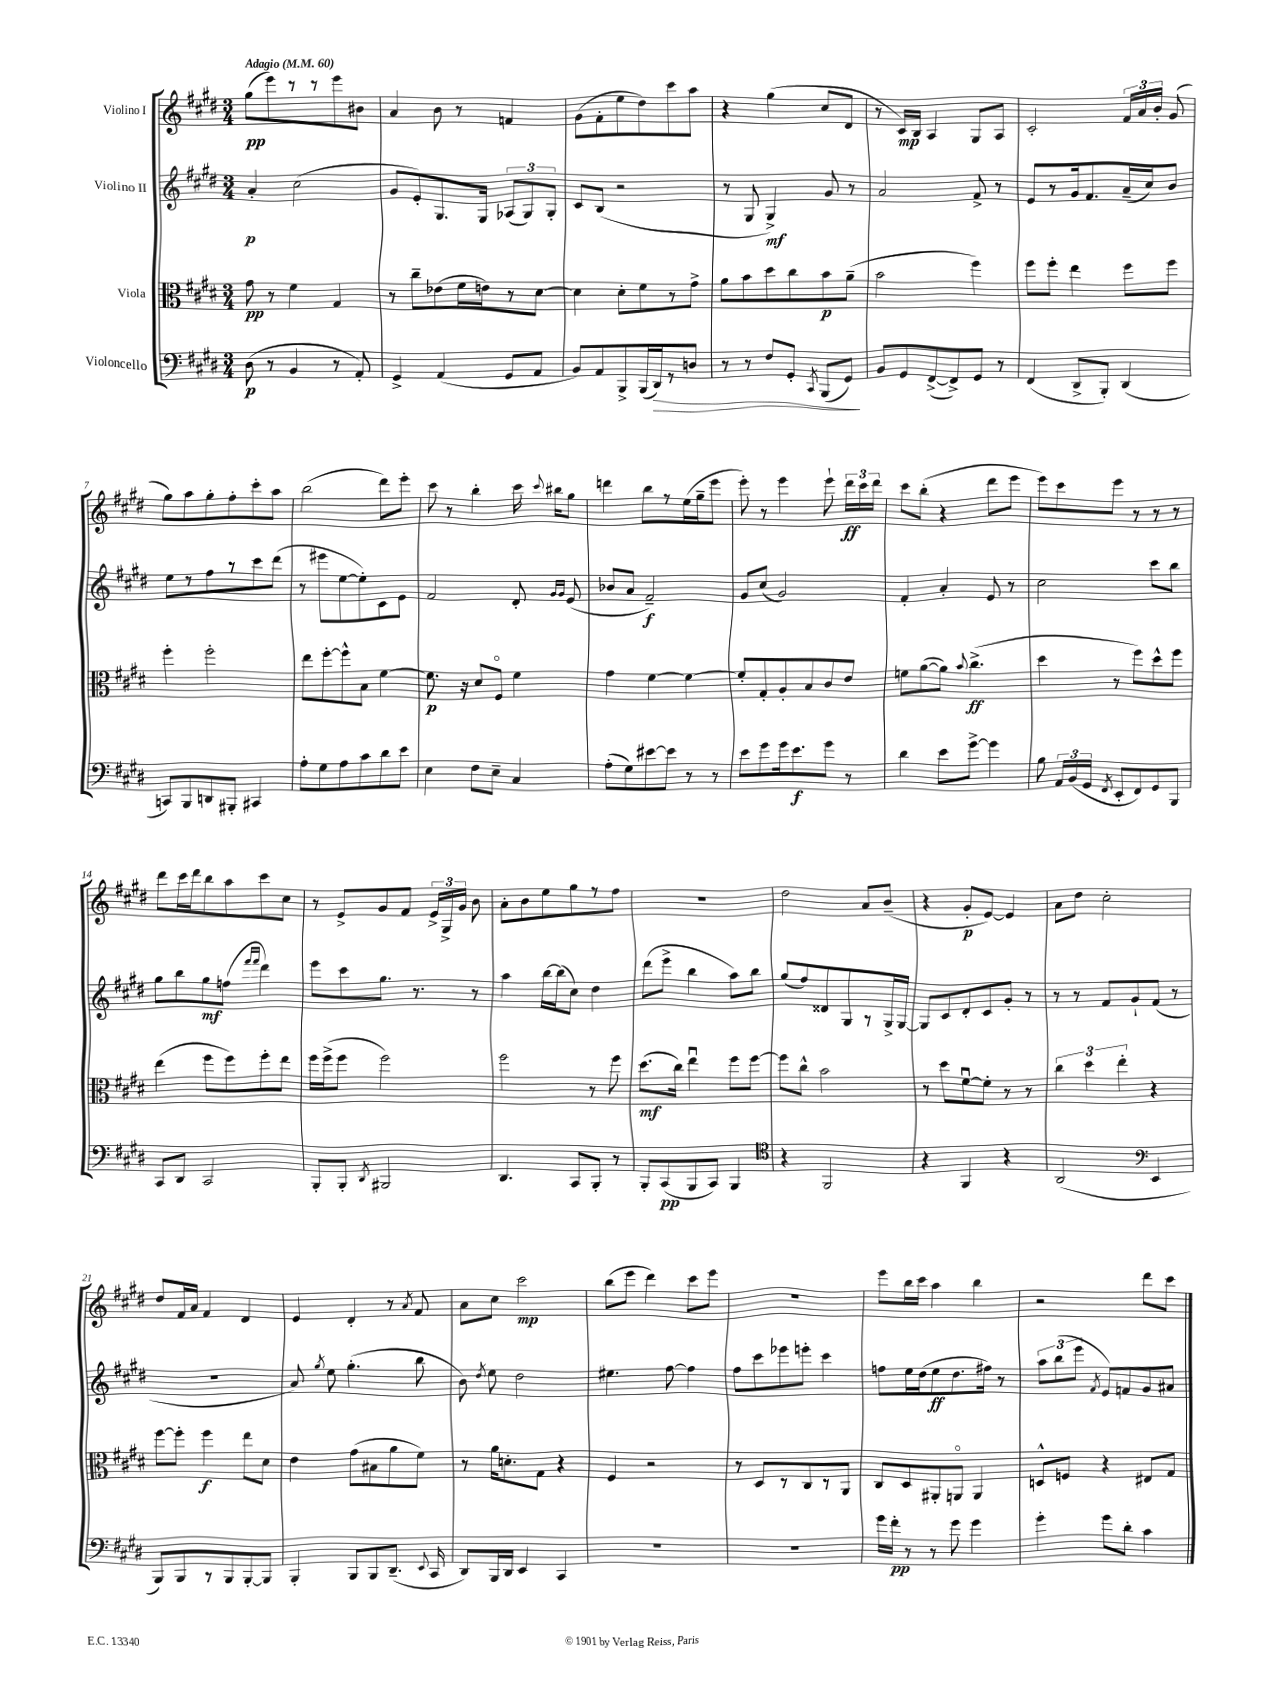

**kern	**dynam	**kern	**dynam	**kern	**dynam	**kern	**dynam
*part4	*part4	*part3	*part3	*part2	*part2	*part1	*part1
*staff4	*staff4	*staff3	*staff3	*staff2	*staff2	*staff1	*staff1
*I"Violoncello	*	*I"Viola	*	*I"Violino II	*	*I"Violino I	*
*clefF4	*	*clefC3	*	*clefG2	*	*clefG2	*
*k[f#c#g#d#]	*	*k[f#c#g#d#]	*	*k[f#c#g#d#]	*	*k[f#c#g#d#]	*
*M3/4	*	*M3/4	*	*M3/4	*	*M3/4	*
*MM60	*	*MM60	*	*MM60	*	*MM60	*
=1	=1	=1	=1	=1	=1	=1	=1
!	!	!	!	!	!	!LO:TX:a:B:t=Adagio	!
(8D#\	p	8g#\	pp	4a'/	p	(8gg#\L	pp
8r	.	8r	.	.	.	8eee\)	.
4BB/	.	4f#\	.	(2cc#\	.	8r	.
.	.	.	.	.	.	8r	.
8r	.	4G#/	.	.	.	8eee\	.
8AA'/)	.	.	.	.	.	8b#X\J	.
=2	=2	=2	=2	=2	=2	=2	=2
4GG#^/	.	8r	.	8g#/L	.	4a/	.
.	.	8cc#~\L	.	8e'/)	.	.	.
(4AA/	.	(8e-X\	.	8.G#/	.	8b\	.
.	.	16f#\L	.	.	.	8r	.
.	.	16en\J)	.	16G#/Jk	.	.	.
8GG#/L	.	8r	.	(12A-X/L	.	4fn/	.
.	.	.	.	12G#/)	.	.	.
8AA/J	.	[8d#\J	.	.	.	.	.
.	.	.	.	12G#'/J	.	.	.
=3	=3	=3	=3	=3	=3	=3	=3
8BB/L)	.	4d#\]	.	8c#/L	.	(8g#\L	.
8AA/	.	.	.	(8B/J	.	8f#'\	.
8BBB^/	.	8d#'\L	.	2r	.	8ee\	.
(16BBB/L	.	8f#\	.	.	.	8dd#\)	.
!	!LO:HP:b	!	!	!	!	!	!
16DD#/J)	>	.	.	.	.	.	.
8r	.	8r	.	.	.	8ccc#\	.
8Dn/J	.	8g#^\J	.	.	.	8aa\J	.
=4	=4	=4	=4	=4	=4	=4	=4
8r	.	8a\L	.	8r	.	4r	.
8r	.	8b\	.	8G#/	.	.	.
8F#/L	.	8dd#\	.	4G#^/)	mf	(4gg#\	.
8GG#'/J	.	8cc#\	.	.	.	.	.
8qCC#/	.	.	.	.	.	.	.
(8BBB/L	.	8b\	p	8g#/	.	8cc#/L	.
8GG#/J)	.	(8a~\J	.	8r	.	8d#/J	.
.	]	.	.	.	.	.	.
=5	=5	=5	=5	=5	=5	=5	=5
8BB/L	.	2b\	.	2a/	.	8r	.
8GG#/	.	.	.	.	.	16c#/LL)	mp
.	.	.	.	.	.	16B/JJ	.
([8FF#^/	.	.	.	.	.	4A/	.
8FF#^/])	.	.	.	.	.	.	.
8GG#/J	.	4ff#\)	.	8f#^/	.	8G#/L	.
8r	.	.	.	8r	.	8A/J	.
=6	=6	=6	=6	=6	=6	=6	=6
(4FF#/	.	8ff#\L	.	8e/L	.	2c#'/	.
.	.	8ff#'\J	.	8r	.	.	.
8DD#^/L	.	4ee\	.	16g#/k	.	.	.
.	.	.	.	8.f#/	.	.	.
8BBB'/J)	.	.	.	.	.	.	.
(4DD#/	.	8ff#\L	.	(16a~/L	.	24f#/LL	.
.	.	.	.	.	.	24a/	.
.	.	.	.	16cc#/J)	.	.	.
.	.	.	.	.	.	24b'/JJ	.
.	.	8ff#\J	.	8b/J	.	(8g#/	.
!!LO:LB:g=z
=7	=7	=7	=7	=7	=7	=7	=7
8CCn/L)	.	4ff#'\	.	8ee\L	.	8gg#\L)	.
8BBB/	.	.	.	8r	.	8aa\	.
8DDn/	.	2ff#'\	.	8ff#\	.	8gg#'\	.
8BBB#X'/J	.	.	.	8r	.	8ff#'\	.
4CC#X/	.	.	.	8ccc#\	.	8ccc#'\	.
.	.	.	.	(8ddd#\J	.	8aa\J	.
=8	=8	=8	=8	=8	=8	=8	=8
8A'\L	.	8ee\L	.	8r	.	(2bb\	.
8G#\	.	[8ff#'\	.	8eee#X\L	.	.	.
8A\	.	8ff#^^\]	.	[8ee\	.	.	.
8c#\	.	8B\J	.	8ee'\])	.	.	.
8d#\	.	[4f#\	.	8c#\	.	8ddd#\L)	.
8e\J	.	.	.	8e\J	.	8eee'\J	.
=9	=9	=9	=9	=9	=9	=9	=9
4E\	.	8.f#\]	p	2f#/	.	8ccc#\	.
.	.	.	.	.	.	8r	.
.	.	16r	.	.	.	.	.
8F#\L	.	8d#/L	.	.	.	4bb'\	.
8E~\J	.	8F#/J	.	.	.	.	.
4C#/	.	4f#\	.	8d#'/	.	16ccc#\	.
.	.	.	.	.	.	8qqccc#/	.
.	.	.	.	.	.	16bb#X\KL	.
.	.	.	.	16qqg#/LL	.	.	.
.	.	.	.	16qqg#/JJ	.	.	.
.	.	.	.	(8e/	.	8gg#\J	.
=10	=10	=10	=10	=10	=10	=10	=10
(8A'\L	.	4g#\	.	8b-X/L	.	4dddn\	.
8G#\)	.	.	.	8a/J	.	.	.
[8e#X\	.	[4f#\	.	2f#~/)	f	8bb\L	.
8e#\J]	.	.	.	.	.	8r	.
8r	.	4f#\_	.	.	.	(16ee\L	.
.	.	.	.	.	.	16gg#~\J	.
8r	.	.	.	.	.	8eee\J	.
=11	=11	=11	=11	=11	=11	=11	=11
8e\L	.	8f#'/L]	.	8g#/L	.	8eee'\)	.
8g#\	.	8G#'/	.	(8cc#/J	.	8r	.
16g#\k	.	8A'/	.	2g#/)	.	4eee\	.
8.e\	f	.	.	.	.	.	.
.	.	8B/	.	.	.	.	.
8g#\J	.	8c#/	.	.	.	8eee`\	.
8r	.	8e/J	.	.	.	24ddd#\LL	ff
.	.	.	.	.	.	24ccc#\	.
.	.	.	.	.	.	24ddd#\JJ	.
=12	=12	=12	=12	=12	=12	=12	=12
4d#\	.	8fn\L	.	4f#'/	.	8ccc#\L	.
.	.	([8a\	.	.	.	(8bb'\J	.
8e\L	.	8a\J])	.	4a'/	.	4r	.
.	.	8qqb/	.	.	.	.	.
[8g#^\J	.	(4.cc#^\	ff	.	.	.	.
4g#\]	.	.	.	8e/	.	8ddd#\L	.
.	.	.	.	8r	.	8eee\J	.
=13	=13	=13	=13	=13	=13	=13	=13
8B\	.	4dd#\	.	2cc#\	.	8eee\L)	.
24AA/LL	.	.	.	.	.	8ccc#\	.
(24BB/	.	.	.	.	.	.	.
24GG#/JJ	.	.	.	.	.	.	.
8qFF#/	.	.	.	.	.	.	.
8EE'/L	.	8r	.	.	.	8eee\J	.
8FF#/)	.	8ff#\L)	.	.	.	8r	.
8GG#/	.	8dd#^^\	.	8ccc#\L	.	8r	.
8BBB/J	.	8ff#\J	.	8bb\J	.	8r	.
!!LO:LB:g=z
=14	=14	=14	=14	=14	=14	=14	=14
8CC#/L	.	(4ee\	.	8gg#\L	.	8ddd#\L	.
8DD#/J	.	.	.	8bb\	.	16ccc#\L	.
.	.	.	.	.	.	16ddd#\J	.
2CC#/	.	8ff#\L	.	8gg#\	mf	8bb\	.
.	.	8ff#\)	.	(8ffn\J	.	8aa\	.
.	.	.	.	16qqfff#/LL	.	.	.
.	.	.	.	16qqfff#/JJ	.	.	.
.	.	8ff#'\	.	4ddd#\)	.	8ccc#\	.
.	.	8ee\J	.	.	.	8cc#\J	.
=15	=15	=15	=15	=15	=15	=15	=15
8BBB'/L	.	16ff#\LL	.	8eee\L	.	8r	.
.	.	(16ff#^\J	.	.	.	.	.
8BBB'/J	.	8ff#\J	.	8ccc#\	.	8e^/L	.
8qDD#/	.	.	.	.	.	.	.
2BBB#X/	.	2ff#\)	.	8.gg#\J	.	8g#/	.
.	.	.	.	.	.	8f#/J	.
.	.	.	.	8.r	.	.	.
.	.	.	.	.	.	24e^/LL	.
.	.	.	.	.	.	24G#^/	.
.	.	.	.	.	.	24g#/JJ	.
.	.	.	.	8r	.	8b\	.
=16	=16	=16	=16	=16	=16	=16	=16
4.DD#/	.	2ff#\	.	4aa\	.	8a'\L	.
.	.	.	.	.	.	8b\	.
.	.	.	.	[16bb\LL	.	8ee\	.
.	.	.	.	(16bb\J]	.	.	.
8CC#/L	.	.	.	8cc#\J)	.	8gg#\	.
8BBB'/J	.	8r	.	4dd#\	.	8r	.
8r	.	8ff#\	.	.	.	8ff#\J	.
=17	=17	=17	=17	=17	=17	=17	=17
8BBB'/L	.	(8.dd#\L	mf	(8ddd#\L	.	2.r	.
(8CC#/	pp	.	.	8eee^\J	.	.	.
.	.	16cc#\Jk)	.	.	.	.	.
8BBB/	.	4eeu\	.	4bb\	.	.	.
8CC#/J)	.	.	.	.	.	.	.
4BBB/	.	8ff#\L	.	8aa\L)	.	.	.
.	.	[8ff#\J	.	8bb\J	.	.	.
=18	=18	=18	=18	=18	=18	=18	=18
*clefC4	*	*	*	*	*	*	*
4r	.	8ff#\L]	.	(8gg#/L	.	2dd#\	.
.	.	8cc#^^\J	.	8ff#/)	.	.	.
2FF#/	.	2b\	.	8d##X/	.	.	.
.	.	.	.	8G#/	.	.	.
.	.	.	.	8r	.	8a/L	.
.	.	.	.	16G#^/L	.	(8b~/J	.
.	.	.	.	[16G#/JJ	.	.	.
=19	=19	=19	=19	=19	=19	=19	=19
4r	.	8r	.	8G#/L]	.	4r	.
.	.	8dd#\L	.	8c#/	.	.	.
4FF#/	.	[8f#u\	.	8d#'/	.	8g#'/L	p
.	.	8f#'\J]	.	8c#/	.	[8e/J)	.
4r	.	8r	.	8g#'/J	.	4e/]	.
.	.	8r	.	8r	.	.	.
=20	=20	=20	=20	=20	=20	=20	=20
(2AA/	.	6cc#\	.	8r	.	8a\L	.
.	.	.	.	8r	.	8dd#\J	.
.	.	6dd#\	.	.	.	.	.
.	.	.	.	8f#/L	.	2cc#'\	.
.	.	6ee'\	.	.	.	.	.
.	.	.	.	8g#`/	.	.	.
*clefF4	*	*	*	*	*	*	*
4EE/	.	4r	.	(8f#/J	.	.	.
.	.	.	.	8r	.	.	.
!!LO:LB:g=z
=21	=21	=21	=21	=21	=21	=21	=21
8BBB/L)	.	[8ff#\L	.	2.r	.	8dd#/L	.
8BBB/	.	8ff#'\J]	.	.	.	16f#/L	.
.	.	.	.	.	.	16a/JJ	.
8r	.	4ff#\	f	.	.	4f#/	.
8BBB/	.	.	.	.	.	.	.
[8BBB'/	.	8ee\L	.	.	.	4d#/	.
8BBB/J]	.	8d#\J	.	.	.	.	.
=22	=22	=22	=22	=22	=22	=22	=22
4BBB'/	.	4e\	.	8a/)	.	4e/	.
.	.	.	.	8qgg#/	.	.	.
.	.	.	.	8ee\	.	.	.
8BBB/L	.	(8g#\L	.	(4.gg#'\	.	4d#'/	.
8BBB/	.	8B#X\	.	.	.	.	.
(8.DD#~/J	.	8a\	.	.	.	8r	.
.	.	.	.	.	.	8qa/	.
.	.	8f#\J)	.	8bb\	.	8f#/	.
8qqEE/	.	.	.	.	.	.	.
16CC#/	.	.	.	.	.	.	.
=23	=23	=23	=23	=23	=23	=23	=23
8DD#/L)	.	8r	.	8b\)	.	8a\L	.
.	.	.	.	8qdd#/	.	.	.
16BBB/L	.	16a\KL	.	8ee\	.	8cc#\J	.
16DD#/JJ	.	8.dn'\	.	.	.	.	.
4EE/	.	.	.	2dd#\	.	2ccc#\	mp
.	.	8G#\J	.	.	.	.	.
4CC#/	.	4r	.	.	.	.	.
=24	=24	=24	=24	=24	=24	=24	=24
2.r	.	4F#/	.	4.ee#X\	.	(8bb\L	.
.	.	.	.	.	.	8eee\J	.
.	.	2r	.	.	.	4ddd#\)	.
.	.	.	.	[8ff#\	.	.	.
.	.	.	.	4ff#\]	.	8ccc#\L	.
.	.	.	.	.	.	8eee\J	.
=25	=25	=25	=25	=25	=25	=25	=25
2.r	.	8r	.	8ff#\L	.	2.r	.
.	.	8D#/L	.	8ccc#\	.	.	.
.	.	8r	.	8eee-X\	.	.	.
.	.	8C#/	.	8eeen'\J	.	.	.
.	.	8r	.	4ccc#\	.	.	.
.	.	8AA/J	.	.	.	.	.
=26	=26	=26	=26	=26	=26	=26	=26
16g#\LL	.	8C#/L	.	8ffn\L	.	8eee\L	.
16f#'\JJ	pp	.	.	.	.	.	.
8r	.	8D#/	.	16ee\L	.	16bb\L	.
.	.	.	.	(16dd#\J	.	16ccc#\JJ	.
8r	.	8AA#X'/	.	8ee\	ff	4aa\	.
8g#\	.	8AAn/J	.	8.dd#\	.	.	.
4g#\	.	4AA/	.	.	.	4bb\	.
.	.	.	.	16ff#X\Jk)	.	.	.
.	.	.	.	8r	.	.	.
=27	=27	=27	=27	=27	=27	=27	=27
4g#'\	.	8Dn^^/L	.	12aa\L	.	2r	.
.	.	.	.	(12bb\	.	.	.
.	.	8Fn/J	.	.	.	.	.
.	.	.	.	12eee\J	.	.	.
.	.	.	.	8qf#/	.	.	.
8g#\L	.	4r	.	8e/L)	.	.	.
8d#'\J	.	.	.	8fn/	.	.	.
4c#\	.	8E#X/L	.	8g#/	.	8ddd#\L	.
.	.	8G#/J	.	8a#X/J	.	8ccc#\J	.
==	==	==	==	==	==	==	==
*-	*-	*-	*-	*-	*-	*-	*-
